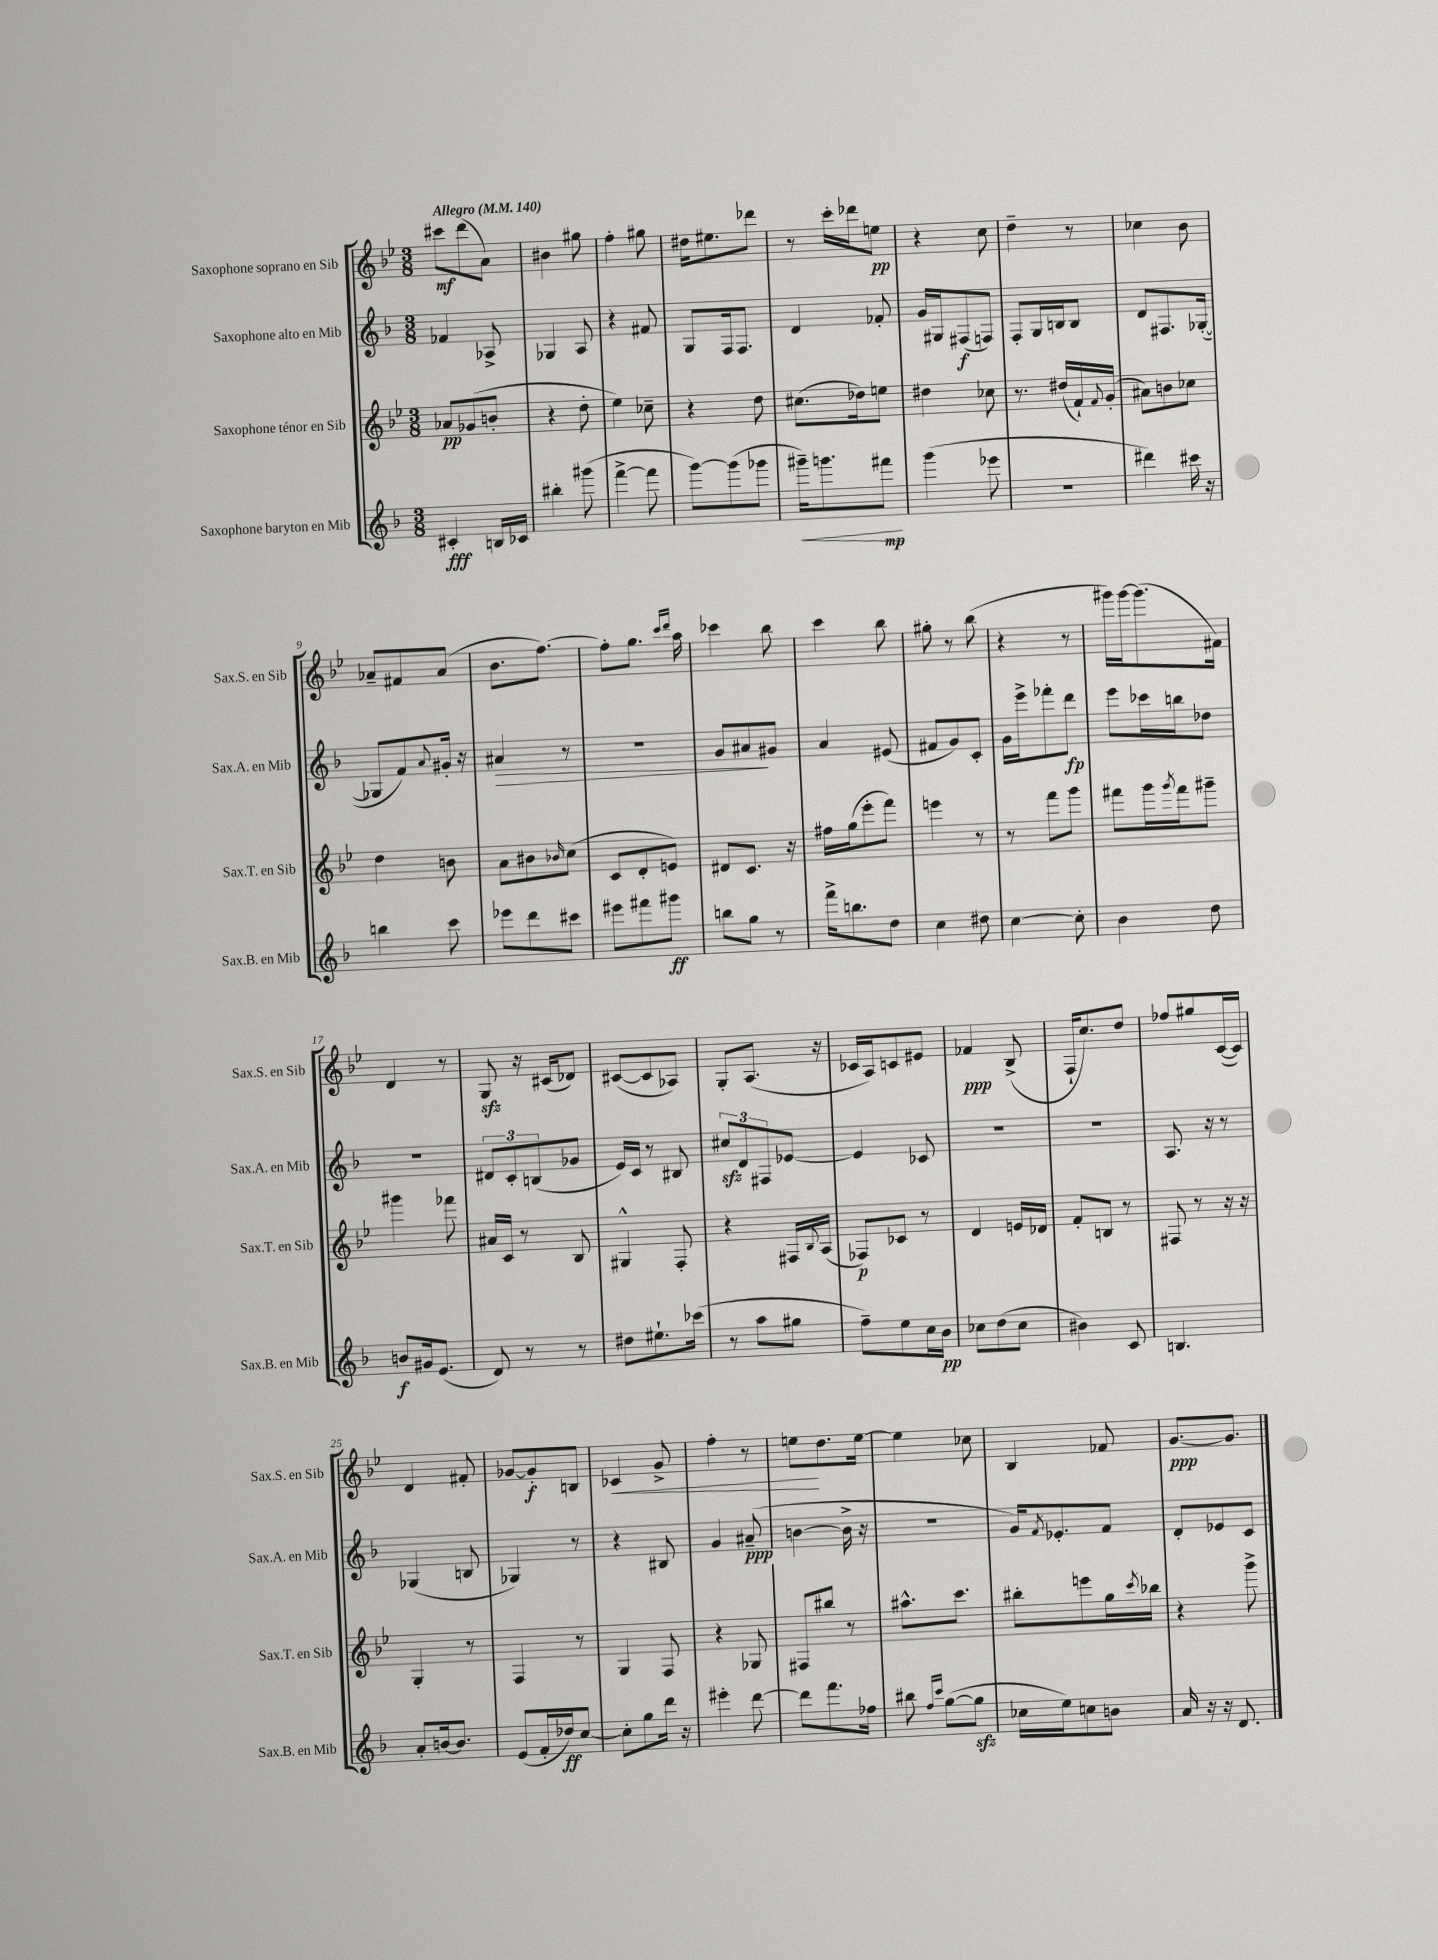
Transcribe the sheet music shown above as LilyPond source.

<<
\new StaffGroup <<
\new Staff = "s0" \with { instrumentName = "Saxophone soprano en Sib" shortInstrumentName = "Sax.S. en Sib" } {
    \clef treble \key bes \major \numericTimeSignature \time 3/8 \tempo "Allegro" 4 = 140
    cis'''8\mf d'''8( a'8) |
    bis'4 gis''8 |
    f''4-. gis''8 |
    dis''16 eis''8. des'''8 |
    r8 c'''16-. des'''16 e''8\pp |
    r4 c''8 |
    d''4-- r8 |
    ces''4 bes'8 |
    aes'8-- fis'8 aes'8( |
    bes'8. f''8.~) |
    f''8-. g''8. \grace { c'''16 d'''16 } a''16 |
    ces'''4 bes''8 |
    c'''4 bes''8 |
    gis''8-. r8 bes''8( |
    r4 r8 |
    gis'''16) gis'''16~ gis'''8.( fis'16) |
    d'4 r8 |
    g8\sfz r16 cis'16( des'8) |
    cis'8~( cis'8 aes8) |
    g8-. a8.( r16 |
    ces'16 a16) c'8 eis'8 |
    fes'4\ppp bes8->( |
    f16-! c''8.) d''8 |
    fes''8 gis''8 c'16~( c'16) |
    d'4 fis'8-. |
    ges'8~ ges'8-.\f b8 |
    ces'4\< g'8-> |
    f''4-. r8 |
    e''8\! d''8. e''16~ |
    e''4 ces''8 |
    bes4 fes'8 |
    g'8.~\ppp g'8. \bar "|." |
}
\new Staff = "s1" \with { instrumentName = "Saxophone alto en Mib" shortInstrumentName = "Sax.A. en Mib" } {
    \clef treble \key f \major \numericTimeSignature \time 3/8
    fes'4 aes8-> |
    ges4 a8 |
    r4 fis'8 |
    g8 f16 f8. |
    d'4 fes'8-. |
    g'16 gis16 fis8\f( f8) |
    f8-. g16 b16 b8 |
    d'8 fis8. ges16~-.( |
    ges8 f'8) \appoggiatura { a'8 } gis'16-. r16 |
    ais'4\> r8 |
    R4. |
    g'8 ais'8\! gis'8 |
    a'4 eis'8( |
    fis'8 g'8) c'8-. |
    g'16 e'''16-> fes'''8-. d'''8\fp |
    e'''8 ces'''16 b''16 des''8 |
    R4. |
    \tuplet 3/2 { dis'8 c'8-. b8( } ges'8 |
    e'16) c'16 r8 bis8 |
    \tuplet 3/2 { cis''8\sfz d'8 fis8 } ees'8~ |
    ees'4 ces'8 |
    R4. |
    R4. |
    a8. r16 r8 |
    ges4( b8 |
    ges4) r8 |
    r4 bis8 |
    g'4 ais'8--\ppp( |
    b'4~ b'16-> r16 |
    R4. |
    g'16) \acciaccatura { f'8 } ees'8.-. f'8 |
    d'8-. ees'8 c'8 \bar "|." |
}
\new Staff = "s2" \with { instrumentName = "Saxophone ténor en Sib" shortInstrumentName = "Sax.T. en Sib" } {
    \clef treble \key bes \major \numericTimeSignature \time 3/8
    aes'8\pp ges'8( b'8-. |
    r4 d''8-. |
    ees''4) ces''8-- |
    r4 d''8 |
    cis''8.( des''16) e''8 |
    dis''4 ces''8 |
    r8. dis''16( f'16-!) \appoggiatura { f'8 } g'16-.( |
    ais'8) b'8 ces''8 |
    d''4 b'8 |
    a'8 bis'8 \grace { bes'16 } c''8( |
    c'8 d'8-. e'8) |
    dis'8 c'8. r16 |
    fis''16 g''16( ees'''8-. f'''8) |
    e'''4 r8 |
    r8 f'''8 g'''8 |
    fis'''8 g'''16 \acciaccatura { g'''8 } fis'''16 gis'''8-- |
    gis'''4 fes'''8 |
    ais'16 c'16 r8 bes8 |
    gis4-^ f8-. |
    r4 fis16 \appoggiatura { bes8 } a16( |
    fes8\p) ces'8 r8 |
    d'4 e'16 des'16 |
    f'8-. b8 r8 |
    fis8 r8 r16 r16 |
    g4-. r8 |
    f4 r8 |
    g4 f8 |
    r4 ges8 |
    fis8 bis''8 r8 |
    ais''8.-^ c'''8. |
    bis''8-. e'''8 g''16 \acciaccatura { c'''8 } bes''16 |
    r4 g'''8-> \bar "|." |
}
\new Staff = "s3" \with { instrumentName = "Saxophone baryton en Mib" shortInstrumentName = "Sax.B. en Mib" } {
    \clef treble \key f \major \numericTimeSignature \time 3/8
    cis'4-.\fff b16 ces'16 |
    bis''4-. gis'''8( |
    f'''4~-> f'''8 |
    g'''8~) g'''8( ges'''8 |
    gis'''16--\<) g'''8. fis'''8\mp\! |
    g'''4( ees'''8 |
    R4. |
    dis'''4) cis'''16 r16 |
    b''4 c'''8 |
    ees'''8 d'''8 cis'''8 |
    eis'''8 fis'''8 gis'''8\ff |
    b''8 g''8 r8 |
    f'''16-> b''8. d''8 |
    c''4 dis''8 |
    c''4~ c''8-. |
    bes'4 d''8 |
    b'8\f gis'16 e'8.( |
    d'8) r8 r8 |
    dis''8 eis''8.-! ces'''16( |
    r8 a''8 gis''8 |
    f''8--) e''8 c''16 bes'16\pp |
    ces''8 d''8( ces''8 |
    bis'4) c'8 |
    b4. |
    a'8-. b'16~ b'8. |
    e'8( f'16-. des''16\ff) c''8~ |
    c''8-. g''8 d'''16 r16 |
    eis'''4-. d'''8~ |
    d'''8 f'''8. fes''16 |
    bis''8 \grace { f''16 c'''16 } g''8~( g''8\sfz |
    ces''16 e''16) c''8 b'8 |
    a'16 r16 r16 d'8. \bar "|." |
}
>>
>>
